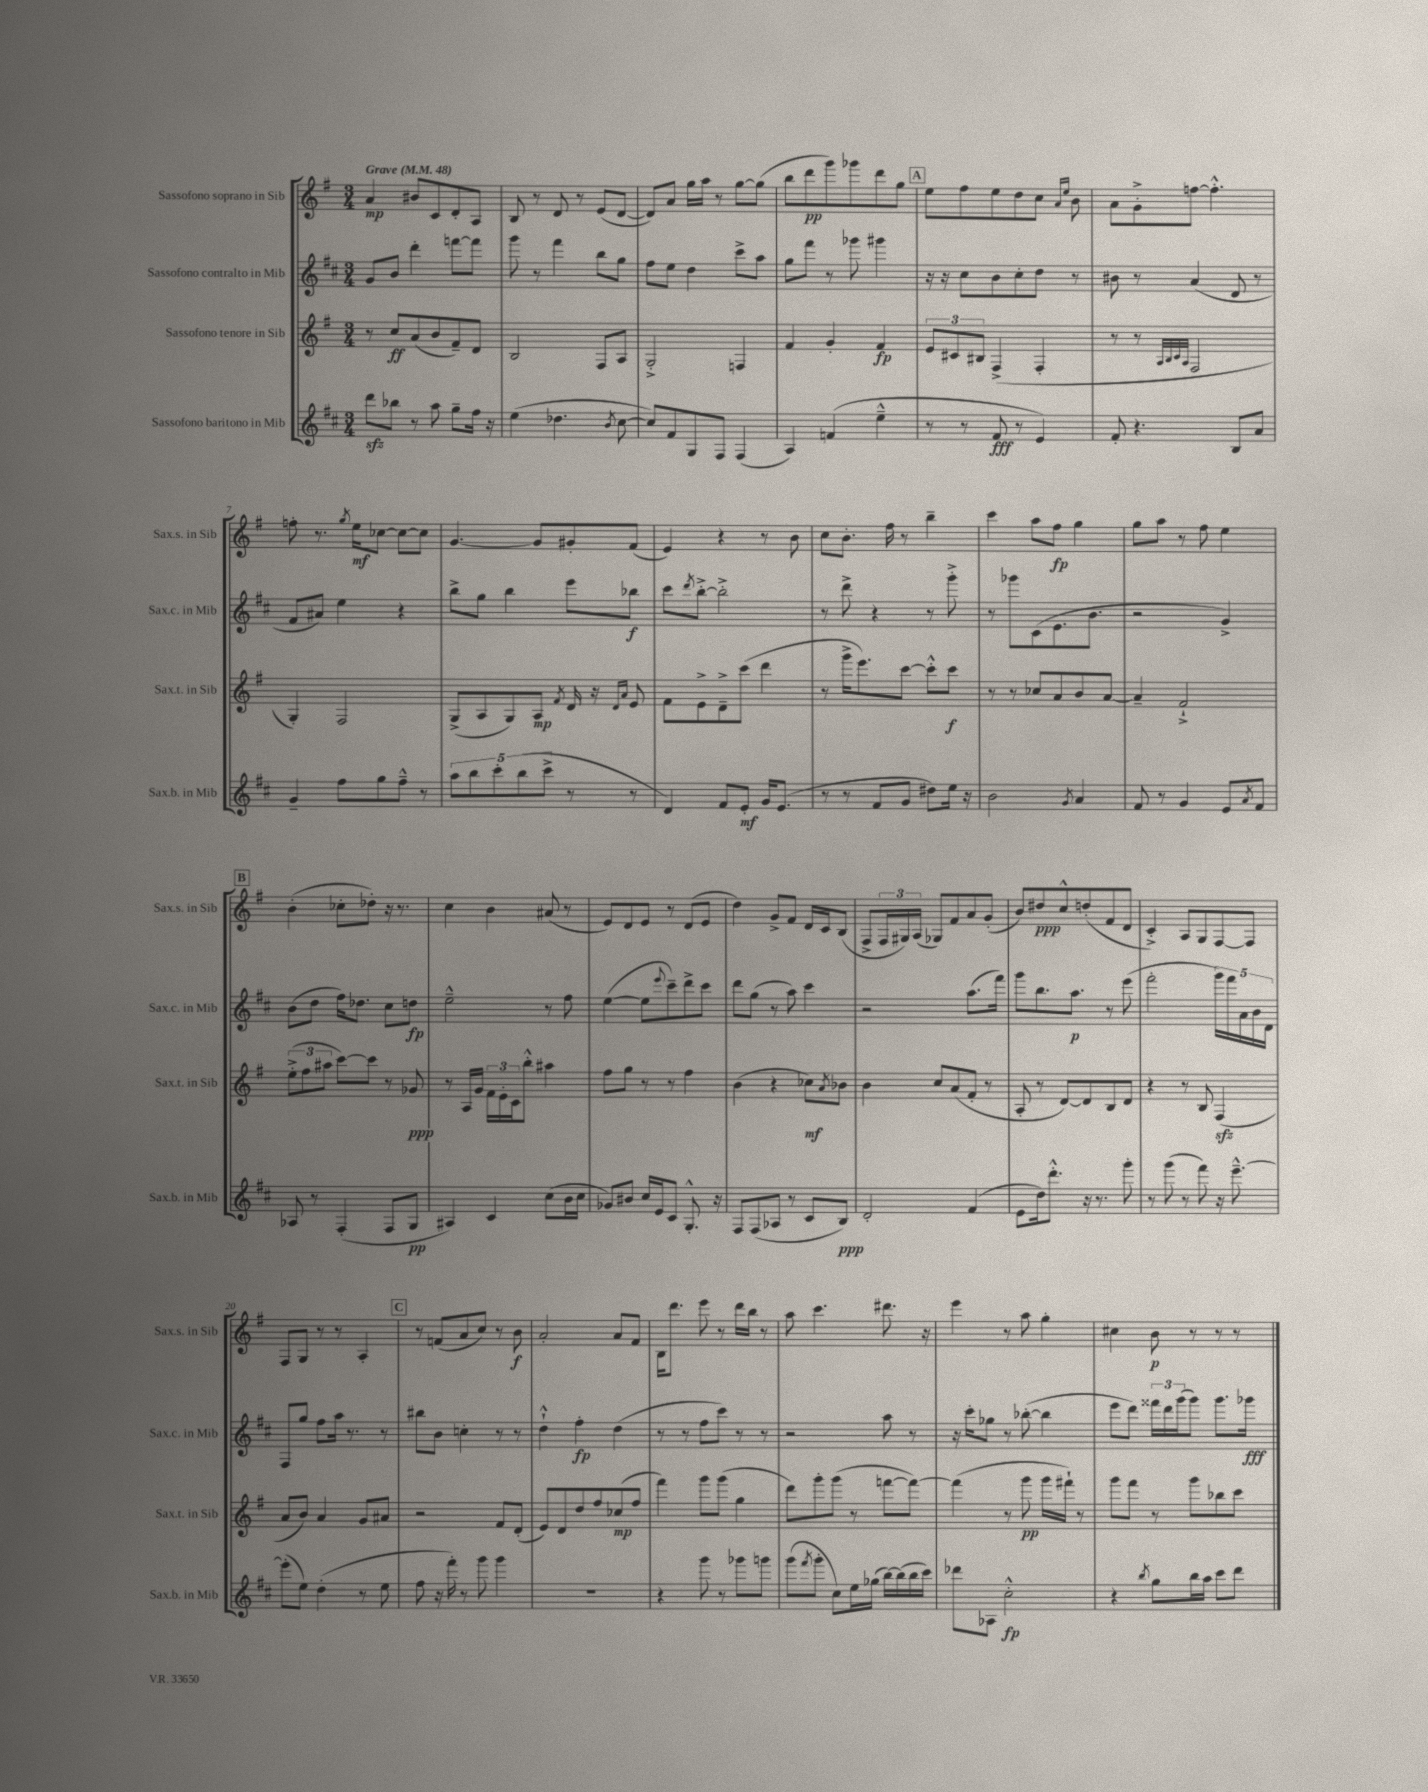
<<
\new StaffGroup <<
\new Staff = "s0" \with { instrumentName = "Sassofono soprano in Sib" shortInstrumentName = "Sax.s. in Sib" } {
    \clef treble \key g \major \numericTimeSignature \time 3/4 \tempo "Grave" 4 = 48
    a'4\mp bis'8 c'8 d'8-. a8 |
    b8 r8 d'8 r8 e'8( d'8~ |
    d'8) a'8 g''16 a''16 r8 g''8~ g''8( |
    b''8 d'''8\pp g'''8) ges'''8 d'''8 g''8 |
    \mark \markup { \box "A" } e''8 fis''8 e''8 d''8 c''8 \grace { a'16 e''16 } b'8 |
    a'8 g'8-.-> f''8~ f''4.-.-^ |
    f''8-. r8. \acciaccatura { g''8 } e''16\mf ces''8~ ces''8~ ces''8 |
    g'4.~ g'8 gis'8-. fis'8( |
    e'4) r4 r8 b'8 |
    c''8 b'8.-. fis''16 r8 b''4-- |
    c'''4 a''8 fis''8\fp g''4 |
    g''8 a''8 r8 fis''8 e''4 |
    \mark \markup { \box "B" } b'4-.( ces''8-. des''8-.) r16 r8. |
    c''4 b'4 ais'8( r8 |
    e'8) d'8 e'8 r8 d'8( e'8 |
    d''4) g'8-> fis'8 d'16 c'16 b8( |
    fis8-> \tuplet 3/2 { fis16 gis16) a16( } ges8) fis'8 a'8 g'8-.( |
    b'8) dis''8\ppp c''8-^ d''8-.( fis'8 d'8 |
    c'4-.->) a8 g8 fis8~ fis8 |
    fis8 g8 r8 r8 a4-. |
    \mark \markup { \box "C" } r8 f'8( a'8 c''8) r8 b'8\f |
    a'2-. a'8 fis'8 |
    b16 d'''8. e'''8 r8 d'''16 b''16 r8 |
    a''8 c'''4. dis'''8. r16 |
    e'''4 r8 a''8 g''4-. |
    cis''4 b'8\p r8 r8 r8 \bar "|." |
}
\new Staff = "s1" \with { instrumentName = "Sassofono contralto in Mib" shortInstrumentName = "Sax.c. in Mib" } {
    \clef treble \key d \major \numericTimeSignature \time 3/4
    g'8 b'8 d'''4-. f'''8~ f'''8 |
    g'''8 r8 fis'''4 b''8 g''8 |
    fis''8 e''8 d''4 cis'''8-> a''8 |
    g''8 fis'''8 r8 ges'''8 gis'''4 |
    \mark \markup { \box "A" } r16 r16 cis''8 b'8 cis''8-. d''8 r8 |
    bis'8 r8 a'4( d'8 r8 |
    fis'8 ais'8) e''4 r4 |
    b''8-> g''8 b''4 e'''8 bes''8\f |
    cis'''8 \acciaccatura { d'''8 } b''8~-.-> b''2-.-> |
    r8 d'''8-> r4 r8 g'''8-.-> |
    r8 ges'''8 cis'8( e'8. b'8. |
    r2 g'4->) |
    \mark \markup { \box "B" } b'8( d''8 fis''16) des''8. cis''8 d''8\fp |
    e''2---^ r8 fis''8 |
    e''4~( e''8 \appoggiatura { e'''8 } cis'''8--) d'''8-> cis'''8 |
    d'''8 g''8( r8 a''8) cis'''4 |
    r2 a''8.( fis'''16) |
    g'''8 b''8. a''8.\p r8 e'''8( |
    fis'''2-. \tuplet 5/4 { g'''16) fis'''16 a'16 b'16 d'16 } |
    fis8 g''8 fis''8 a''16 r8. r8 |
    \mark \markup { \box "C" } bis''8 b'8 c''4-. r8 r8 |
    d''4-!-^ fis''4-.\fp d''4( |
    r8 r8 fis''8 cis'''8) r8 r8 |
    r2 a''8 r8 |
    r16 cis'''16-. ges''8 r8 bes''8~-.( bes''4 |
    e'''8 d'''8) \tuplet 3/2 { fisis'''16 d'''16 g'''16( } g'''8) g'''8. ges'''16\fff \bar "|." |
}
\new Staff = "s2" \with { instrumentName = "Sassofono tenore in Sib" shortInstrumentName = "Sax.t. in Sib" } {
    \clef treble \key g \major \numericTimeSignature \time 3/4
    r8 c''8\ff a'8( b'8 fis'8--) d'8 |
    b2 fis8 a8 |
    g2-.-> f4 |
    fis'4 g'4-. fis'4\fp |
    \mark \markup { \box "A" } \tuplet 3/2 { e'8 cis'8 bis8 } fis4->( fis4-. |
    r8 r8 \grace { a32 b32 c'32 a32 } fis2 |
    g4-.) fis2 |
    g8->( a8 g8) a8\mp \acciaccatura { fis'8 } d'16 r16 \grace { d'16 a'16 } e'8 |
    fis'8 e'8-> d'8---> c'''8( d'''4 |
    r8 g'''16-> e'''8.) c'''8~ c'''8-.-^ c'''8\f |
    r8 r8 ces''8 a'8 b'8 a'8~ |
    a'4-- fis'2-!-> |
    \mark \markup { \box "B" } \tuplet 3/2 { e''8-.->( fis''8 ais''8 } c'''8~) c'''8 r8 ges'8\ppp |
    r8 a16 g'16 \tuplet 3/2 { fis'16 e'16-. c'16 } b''8-.-^ ais''4 |
    fis''8 g''8 r8 r8 fis''4 |
    b'4( r4 ces''8\mf) \acciaccatura { a'8 } bes'8 |
    b'4 c''8 a'8( fis'8-. r8 |
    a8-. r8 d'8~) d'8 b8 d'8 |
    r4 r8 b8 fis4\sfz( |
    a'8 b'8) a'4 g'8 ais'8 |
    \mark \markup { \box "C" } r2 fis'8 d'8-.( |
    e'8) d'8 d''8 fis''8 ces''8\mp( fis''8 |
    fis'''4) g'''8 g'''8( g''4 |
    d'''8) g'''8-. g'''8( r8 f'''8~ f'''8~) |
    f'''4( r8 g'''8\pp g'''16 fis'''16-!) r8 |
    g'''8 fis'''8 r8 g'''8 bes''8 c'''8 \bar "|." |
}
\new Staff = "s3" \with { instrumentName = "Sassofono baritono in Mib" shortInstrumentName = "Sax.b. in Mib" } {
    \clef treble \key d \major \numericTimeSignature \time 3/4
    d'''8\sfz bes''8 r8 a''8 g''8-- fis''16 r16 |
    e''4( des''4. \acciaccatura { b'8 } cis''8~ |
    cis''8) fis'8 g8 fis8 fis4( |
    a4) f'4( e''4---^ |
    \mark \markup { \box "A" } r8 r8 fis'8\fff r8 e'4) |
    fis'8-. r4. b8 a'8 |
    g'4-- fis''8 g''8 fis''8---^ r8 |
    \tuplet 5/4 { a''8 b''8 cis'''8-. b''8( cis'''8-> } r8 r8 |
    d'4) fis'8 e'8-.\mf g'16 e'8.( |
    r8 r8 fis'8 g'8 dis''8) e''16 r16 |
    b'2 \acciaccatura { g'8 } a'4 |
    fis'8 r8 g'4 e'8 \acciaccatura { a'8 } fis'8 |
    \mark \markup { \box "B" } aes8 r8 fis4-.( fis8 g8\pp |
    ais4) cis'4 cis''8( b'16 cis''16 |
    ges'8) bis'8 cis''16 e'16 cis'8 g8.-.-^ r16 |
    fis8 fis8( aes8 r8 cis'8 b8\ppp) |
    d'2-. fis'4( |
    e'8 d''16) d'''8.-.-^ r16 r8. g'''8-. |
    r8 g'''8( r8 fis'''8) r16 e'''8.~---^ |
    e'''8-.( e''8) d''4-.( r8 e''8 |
    \mark \markup { \box "C" } fis''8 r16 fis'''16-.) r8 g'''8 g'''4 |
    R2. |
    r4 g'''8 r8 ges'''8 g'''8 |
    g'''8( \acciaccatura { fis'''8 } g'''8-. cis''8) e''16 ges''16( b''16~) b''16( b''16 cis'''16) |
    des'''8 aes8 cis''2-.-^\fp |
    r4 \acciaccatura { b''8 } g''8 b''16 a''16 cis'''8 d'''8 \bar "|." |
}
>>
>>
